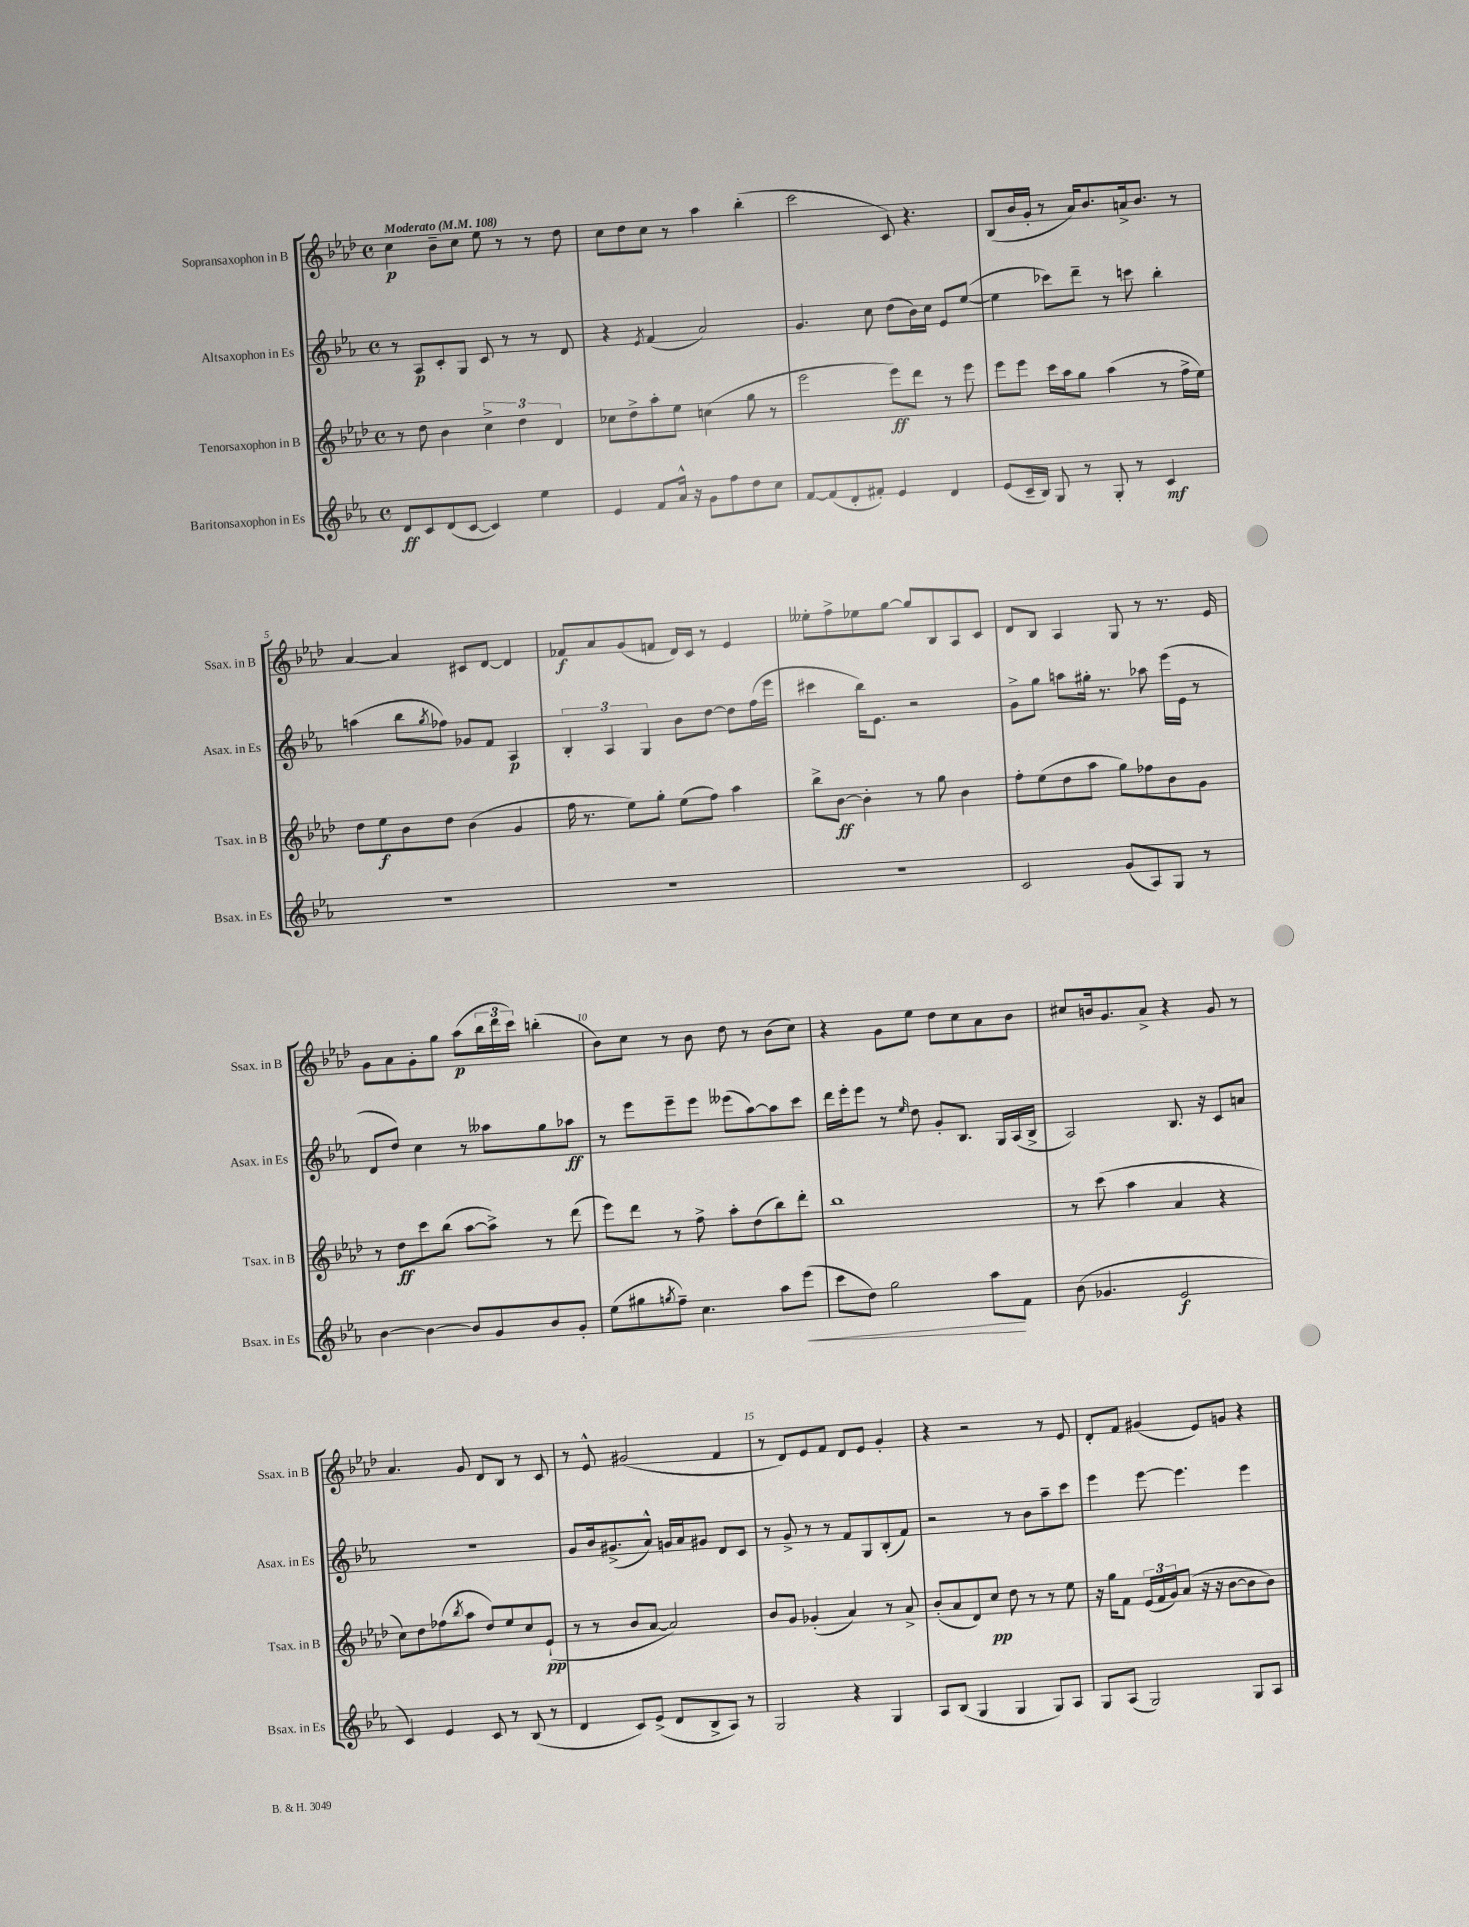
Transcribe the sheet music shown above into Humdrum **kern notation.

**kern	**kern	**kern	**kern
*staff4	*staff3	*staff2	*staff1
*clefG2	*clefG2	*clefG2	*clefG2
*k[b-e-a-]	*k[b-e-a-d-]	*k[b-e-a-]	*k[b-e-a-d-]
*M4/4	*M4/4	*M4/4	*M4/4
*met(c)	*met(c)	*met(c)	*met(c)
*MM108	*MM108	*MM108	*MM108
8d/L	8r	8r	4cc\
8c/	8dd-\	8A-/L	.
(8d/	4b-\	8c'/	8b-~\L
[8c/J	.	8G/J	8cc\J
4c/])	6cc^\	8c/	8ee-\
.	.	8r	8r
.	6dd-\	.	.
4ee-\	.	8r	8r
.	6d-/	.	.
.	.	8d/	8dd-\
=	=	=	=
4e-/	8cc-\L	4r	8cc\L
.	8dd-^\	.	8dd-\
.	.	8qe-/	.
8f/L	8aa-'\	(4f/	8cc\J
16a-^^/Jk	8ee-\J	.	8r
16r	.	.	.
8g\L	(4cc\	2a-/)	4aa-\
8ff\	.	.	.
8dd\	8gg\	.	(4bb-'\
8cc\J	8r	.	.
=	=	=	=
[8f/L	2eee-\	4.g/	2ccc\
(8f/]	.	.	.
8d'/	.	.	.
8f#'/J)	.	8cc\	.
4e-/	8eee-\L)	(8dd\L	8c/)
.	8ddd-\J	16b-\L)	4.r
.	.	16cc\JJ	.
4d/	8r	8e-/L	.
.	8eee-\	([8ee-/J	.
=	=	=	=
(8e-/L	8eee-\L	4ee-\]	(8B-/L
16c~/L	8eee-\J	.	16b-/L
16B-/JJ)	.	.	16g'/JJ
8G/	16ccc\LL	8ccc-\L)	8r
.	16aa-\J	.	.
8r	8gg\J	8ddd~\J	16a-/LK)
.	.	.	8.b-/
8G'/	(4aa-\	8r	.
8r	.	8ccc\	16a^/k
.	.	.	8.b-/J
4c/	8r	4bb-'\	.
.	16ff^\LL	.	8r
.	16ee-\JJ)	.	.
=	=	=	=
1r	8dd-\L	(4aa\	[4a-/
.	8ee-\	.	.
.	8b-\	8bb-\L	4a-/]
.	.	8qgg/	.
.	8dd-\J	8ff-\J)	.
.	(4b-\	8g-/L	8c#/L
.	.	8f/J	[8d-/J
.	4g/	4A-/	4d-/]
=	=	=	=
1r	16ff\	6B-'/	8f-/L
.	8.r	.	.
.	.	.	8a-/
.	.	6A-/	.
.	8ee-\L)	.	(8g/
.	.	6G/	.
.	8gg'\J	.	8f/J
.	(8ee-\L	8b-\L	16d-/LL)
.	.	.	16c/JJ
.	8ff\J)	[8dd\J	8r
.	4aa-\	8dd\]L	4e-/
.	.	(16ff\L	.
.	.	16eee-\JJ	.
=	=	=	=
1r	8bb-^\L	4ccc#\	8ee--'\L
.	[8b-\J	.	8ff^\
.	4b-'\]	16bb-\LK)	8ee-\
.	.	8.e-\J	.
.	.	.	[8gg\J
.	8r	2r	8gg/]L
.	8gg\	.	8B-/
.	4b-\	.	8A-/
.	.	.	8c/J
=	=	=	=
2c/	8ff'\L	8g^\L	8d-/L
.	(8ee-\	8gg\J	8B-/J
.	8dd-\	8aa\L	4A-/
.	8aa-\J	16gg#'\Jk	.
.	.	8.r	.
(8g/L	8gg\L)	.	8G/
8A-/)	8ff-\	8aa-\	8r
8G/J	8b-\	(16eee-\LL	8.r
.	.	16e-\JJ	.
8r	8g\J	8r	.
.	.	.	16e-/
=	=	=	=
[4b-\	8r	8d/L	8g\L
.	8dd-\L	8dd/J)	8a-\
4b-\_	8ccc\	4cc\	8g'\
.	(8bb-\J	.	8gg\J
8b-/]L	[8aa-\L	8r	(8aa-\L
8g/	8aa-^\]J)	8aa--\L	24bb-\L
.	.	.	24ddd-\
.	.	.	24ccc\JJ)
8b-/	8r	8gg\	(4bb'\
8g'/J	(8ddd-\	8aa-\J	.
=	=	=	=
(8ee-\L	8eee-\L)	8r	8b-\L)
8gg#\	8ddd-\J	8eee-\L	8cc\J
8qgg/	.	.	.
8ff~\J)	8r	8eee-~\	8r
4.cc\	8ff^\	8eee-\J	8b-\
.	8aa-'\L	(8eee--\L	8dd-\
.	(8dd-\	[8aa-\)	8r
8aa-\L	8bb-\)	8aa-\]	(8b-\L
(8eee-\J	8ddd-'\J	8ccc\J	8cc\J)
=	=	=	=
8ccc\L	1bb-	16ddd\LL	4r
.	.	16eee-'\J	.
8dd\J)	.	8eee-\J	.
2gg\	.	8r	8g\L
.	.	16qqee-/	.
.	.	8dd\	8ee-\J
.	.	8g'/L	8dd-\L
.	.	8.B-/J	8cc\
8aa-\L	.	.	8a-\
.	.	16G/LL	.
8f\J	.	(16A-/	8b-\J
.	.	16B-^/JJ	.
=	=	=	=
(8b-\	8r	2A-/)	8cc#/L
4.g-/	(8ccc\	.	16b/k
.	.	.	8.g/
.	4aa-\	.	.
.	.	.	8a-^/J
2e-/	4a-/	8.B-/	4r
.	.	16r	.
.	4r	8c/L	8g/
.	.	8a/J	8r
=	=	=	=
4c/)	8cc\L)	1r	4.a-/
.	8dd-\	.	.
4e-/	(8ff-\	.	.
.	8qbb-/	.	.
.	8aa-\J	.	8g/
8c/	8dd-/L)	.	8d-/L
8r	8ee-/	.	8B-/J
(8B-/	8cc/	.	8r
8r	(8e-`/J	.	8c/
=	=	=	=
4d/	8r	8g/L	8r
.	8r	16b-/k	8e-^^/
.	.	(8.g#^/	.
8c/L)	8b-/L	.	(2g#/
(8e-^/J	[8a-/J	8a-^^/J)	.
8d/L	2a-/])	16g/LL	.
.	.	16a-/J	.
8B-^/	.	8g#/J	.
8A-/J)	.	8d/L	4f/
8r	.	8c/J	.
=	=	=	=
2G/	8b-/L	8r	8r
.	8g/J	8g^/	8d-/L)
.	(4g-'/	8r	8e-/
.	.	8r	8f/J
4r	4a-/)	8f/L	8d-/L
.	.	8G/	8e-/J
4G/	8r	(8B-'/	4g'/
.	8a-^/	8f/J)	.
=	=	=	=
8A-/L	(8b-'/L	2r	4r
(8B-/J	8a-/	.	.
4G/	8d-/)	.	2r
.	8cc/J	.	.
4G/	8dd-\	8r	.
.	8r	8b-\L	.
8G/L)	8r	8aa-~\	8r
8A-/J	8ee-\	8ccc\J	8e-/
=	=	=	=
8G/L	16r	4eee-\	8d-'/L
.	16gg\LK	.	.
(8A-/J	8f\J	.	8f/J
2G/)	(24e-/LL	[8eee-\	(4g#/
.	24f/	.	.
.	24g/J)	.	.
.	(8a-/J	4.eee-\]	.
.	16r	.	8e-/L)
.	16r	.	.
.	[8b-\L	.	8g/J
8G/L	8b-\]	4eee-\	4r
8A-/J	8b-\J)	.	.
==	==	==	==
*-	*-	*-	*-
